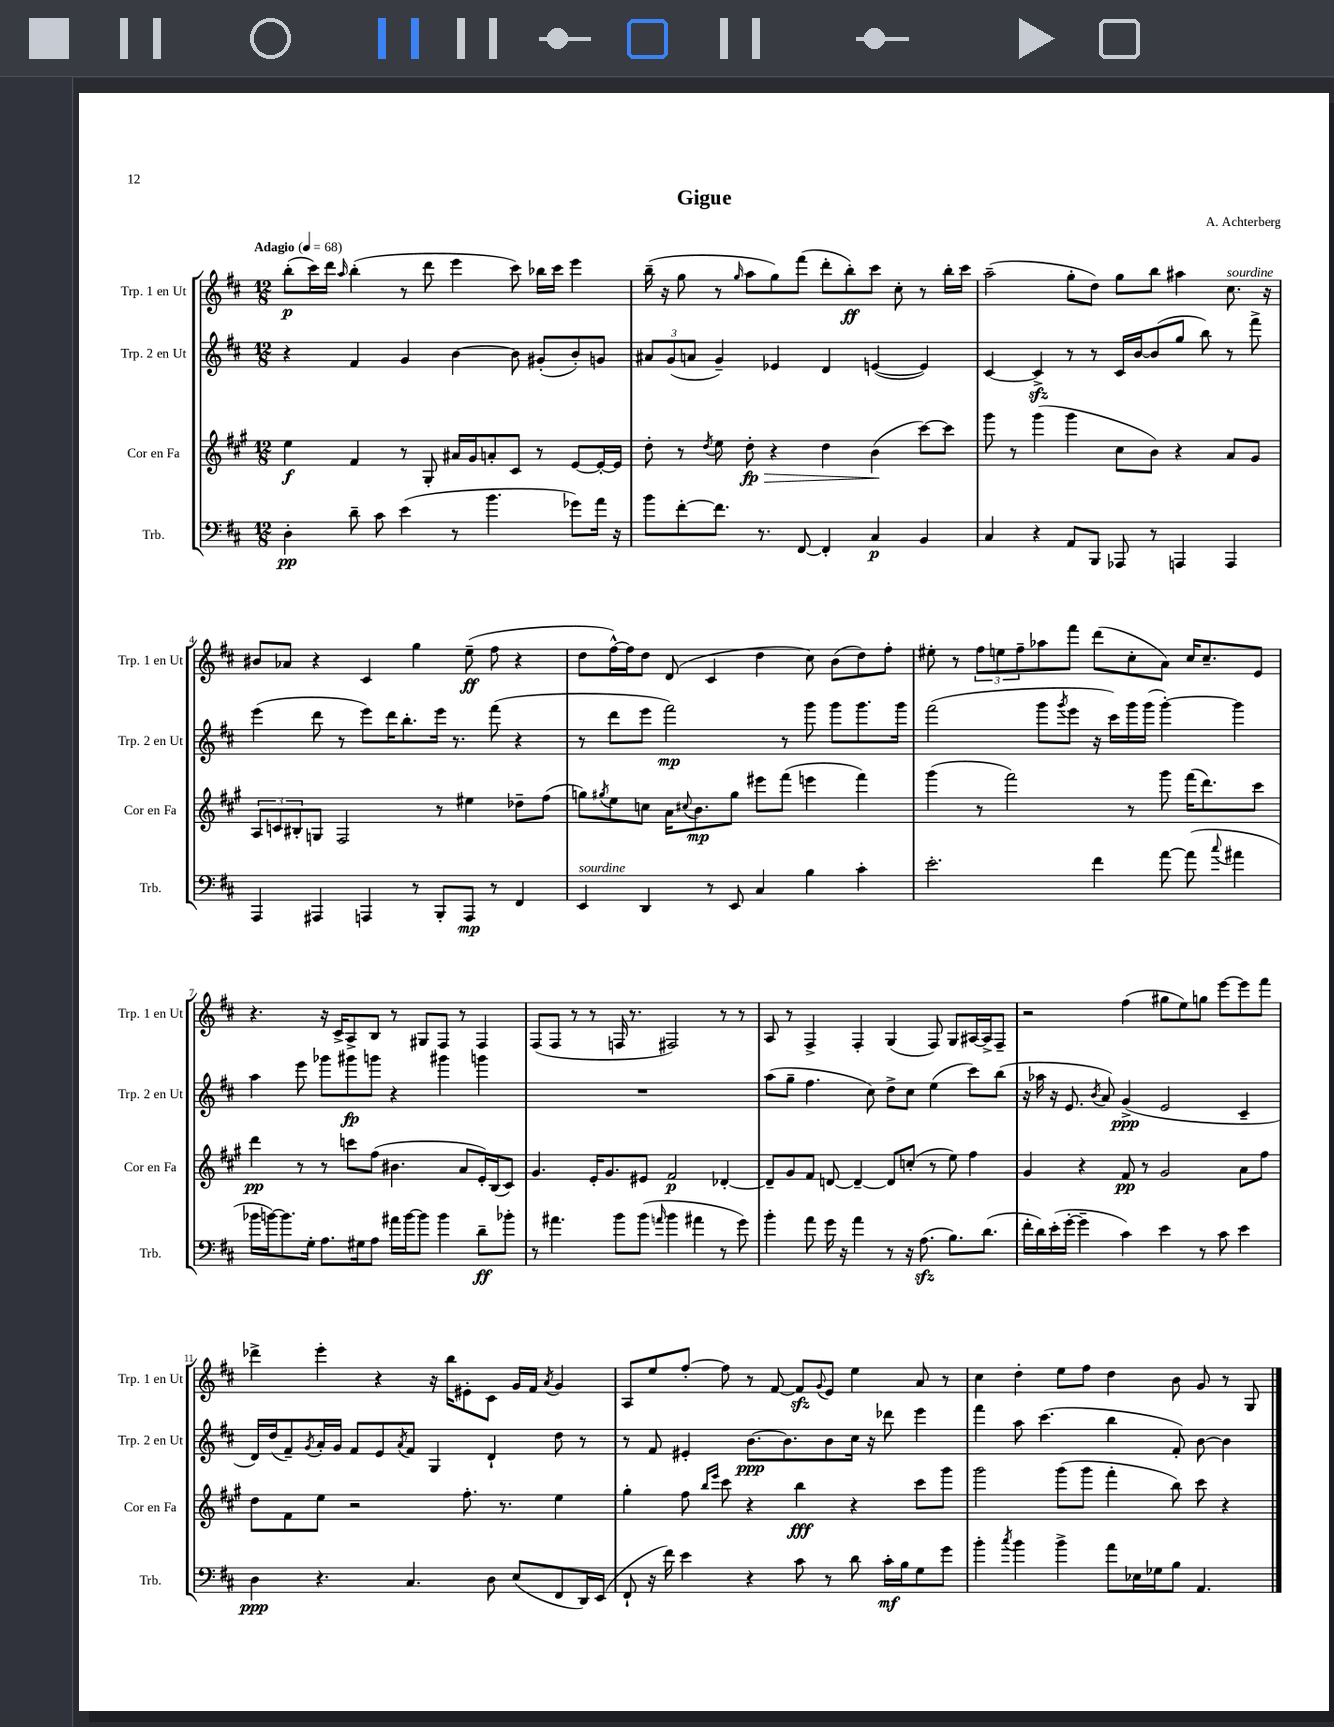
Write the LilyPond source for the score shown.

\header { title = "Gigue" composer = "A. Achterberg" }
<<
\new StaffGroup <<
\new Staff = "s0" \with { instrumentName = "Trp. 1 en Ut" shortInstrumentName = "Trp. 1 en Ut" } {
    \clef treble \key d \major \numericTimeSignature \time 12/8 \tempo "Adagio" 4 = 68
    b''8-.\p( cis'''16) d'''16 \grace { a''16 } b''4-.( r8 d'''8 e'''4 cis'''8) bes''16 cis'''16 e'''4 |
    b''16--( r16 g''8 r8 \grace { g''16 } a''8 g''8) fis'''8( d'''8-. b''8-.\ff) cis'''8 cis''8-. r8 b''16-. cis'''16 |
    a''2--( g''8-. d''8) g''8 b''8 ais''4 cis''8.^\markup { \italic "sourdine" } r16 |
    bis'8 aes'8 r4 cis'4 g''4 e''8--\ff( fis''8 r4 |
    d''8 fis''16~-^) fis''16 d''8 d'8( cis'4 d''4 cis''8) b'8( d''8) fis''8-. |
    eis''8-. r8 \tuplet 3/2 { fis''8 e''8 fis''8-- } aes''8 fis'''8 d'''8( cis''8-. a'8) cis''16 cis''8.-- e'8 |
    r4. r16 cis'16-> a8-> b8 r8 gis8 fis8 r8 fis4 |
    fis8( fis8 r8 r8 f16 r8. fis2) r8 r8 |
    a8 r8 fis4-> fis4-. g4( fis8) g8 ais16~ ais16-> fis8-- |
    r2 fis''4( gis''8 e''8) g''8 e'''8~ e'''8 fis'''8 |
    des'''4-> e'''4-. r4 r16 b''16 eis'8-. cis'8 g'16 fis'16 \acciaccatura { a'8 } g'4 |
    a8 e''8 fis''8~-. fis''8 r8 fis'8~ fis'8\sfz \appoggiatura { g'8 } e'8 e''4 a'8 r8 |
    cis''4 d''4-. e''8 fis''8 d''4 b'8 g'8 r8 g8 \bar "|." |
}
\new Staff = "s1" \with { instrumentName = "Trp. 2 en Ut" shortInstrumentName = "Trp. 2 en Ut" } {
    \clef treble \key d \major \numericTimeSignature \time 12/8
    r4 fis'4 g'4 b'4~ b'8 gis'8-.( b'8-.) g'8 |
    \tuplet 3/2 { ais'8 g'8( a'8 } g'4--) ees'4 d'4 e'4~( e'4) |
    cis'4~ cis'4->\sfz r8 r8 cis'16 b'16~ b'8( g''8 b''8) r8 fis'''8-> |
    e'''4( d'''8 r8 e'''8) d'''16 b''8.-. e'''16 r8. fis'''8( r4 |
    r8 d'''8 e'''8 fis'''2\mp) r8 g'''8 g'''8 g'''8. g'''16 |
    fis'''2( g'''8 \acciaccatura { g'''8 } e'''8 r16 cis'''16) g'''16 g'''16( g'''4~-.) g'''4 |
    a''4 e'''8 ges'''8 gis'''8\fp g'''8 r4 gis'''4 g'''4 |
    R1. |
    a''8( g''8-- fis''4. cis''8) d''8-> cis''8 e''4( cis'''8) b''8( |
    r16 aes''16 r16 e'8. \acciaccatura { b'8 } a'8) g'4->\ppp( e'2 cis'4-- |
    d'16) d''16( fis'8--) \acciaccatura { g'8 } a'16-. g'16 fis'8 e'8 \acciaccatura { a'8 } fis'8 g4 d'4-! d''8 r8 |
    r8 fis'8 eis'4-. b'8.~\ppp b'8. b'8 cis''16 r16 des'''8 e'''4 |
    fis'''4 a''8 cis'''4.( b''4 fis'8-.) b'8~ b'4 \bar "|." |
}
\new Staff = "s2" \with { instrumentName = "Cor en Fa" shortInstrumentName = "Cor en Fa" } {
    \clef treble \key a \major \numericTimeSignature \time 12/8
    e''4\f fis'4 r8 gis8-. ais'16 gis'16 a'8-. cis'8 r8 e'8~ e'16~-. e'16 |
    d''8-. r8 \acciaccatura { d''8 } e''8 d''8-.\fp\> r4 d''4 b'4\!( cis'''8~) cis'''8 |
    gis'''8 r8 gis'''4( gis'''4 cis''8 b'8) r4 a'8 gis'8 |
    \tuplet 3/2 { a8 c'8 bis8-. } g8 fis2 r8 eis''4 des''8-- fis''8( |
    g''8) \acciaccatura { gis''8 } e''8 c''8 a'16 \appoggiatura { cis''8 } b'8.\mp gis''8 eis'''8 fis'''8( e'''4 fis'''4) |
    gis'''4( r8 fis'''2) r8 gis'''8 fis'''16( d'''8.) cis'''8 |
    d'''4\pp r8 r8 c'''8 fis''8( bis'4. a'8 e'16-.) b16( cis'8) |
    gis'4. e'16-. gis'8. eis'8 fis'2\p des'4~-. |
    des'8-- gis'8 fis'8 d'8~ d'4~-- d'8 c''8-.( r8 e''8) fis''4 |
    gis'4 r4 fis'8\pp r8 gis'2 a'8 fis''8 |
    d''8 fis'8 e''8 r2 fis''8.-. r8. e''4 |
    gis''4-. fis''8 \grace { b''16 e'''16 } cis'''8 r4 b''4\fff r4 cis'''8 gis'''8 |
    gis'''2 gis'''8( gis'''8 fis'''4-. b''8) cis'''8 r4 \bar "|." |
}
\new Staff = "s3" \with { instrumentName = "Trb." shortInstrumentName = "Trb." } {
    \clef bass \key d \major \numericTimeSignature \time 12/8
    d4-.\pp d'8-- cis'8 e'4( r8 b'4. ges'8) a'16 r16 |
    b'8 fis'8~-. fis'8. r8. fis,8~ fis,4-. cis4\p b,4 |
    cis4 r4 a,8 b,,8 aes,,8 r8 a,,4 a,,4 |
    a,,4 ais,,4 a,,4 r8 b,,8-. a,,8\mp r8 fis,4 |
    e,4^\markup { \italic "sourdine" } d,4 r8 e,8 cis4 b4 cis'4-. |
    e'2.-. fis'4 a'8~ a'8( \appoggiatura { cis''8 } ais'4 |
    bes'16 b'16~) b'8. g16-. a8. gis16 a8 ais'16 b'16~ b'8 b'4 d'8--\ff bes'8-. |
    r8 ais'4. b'8 b'8( \grace { a'16 } b'4 ais'4 r8 g'8) |
    b'4-. a'8 g'16 r16 a'4 r8 r16 a8.\sfz( b8.) d'8.( |
    fis'16-. d'16) e'16-.( g'16~-. g'4-- cis'4) e'4 r8 cis'8 e'4 |
    d4\ppp r4. cis4. d8 e8( fis,8 d,16) e,16( |
    fis,8-! r16 fis'16) e'4 r4 cis'8 r8 d'8 cis'16-.\mf b16 g8 g'8 |
    b'4-. \acciaccatura { cis''8 } b'4 b'4-> a'8 ees16 ges16 b8 a,4. \bar "|." |
}
>>
>>
